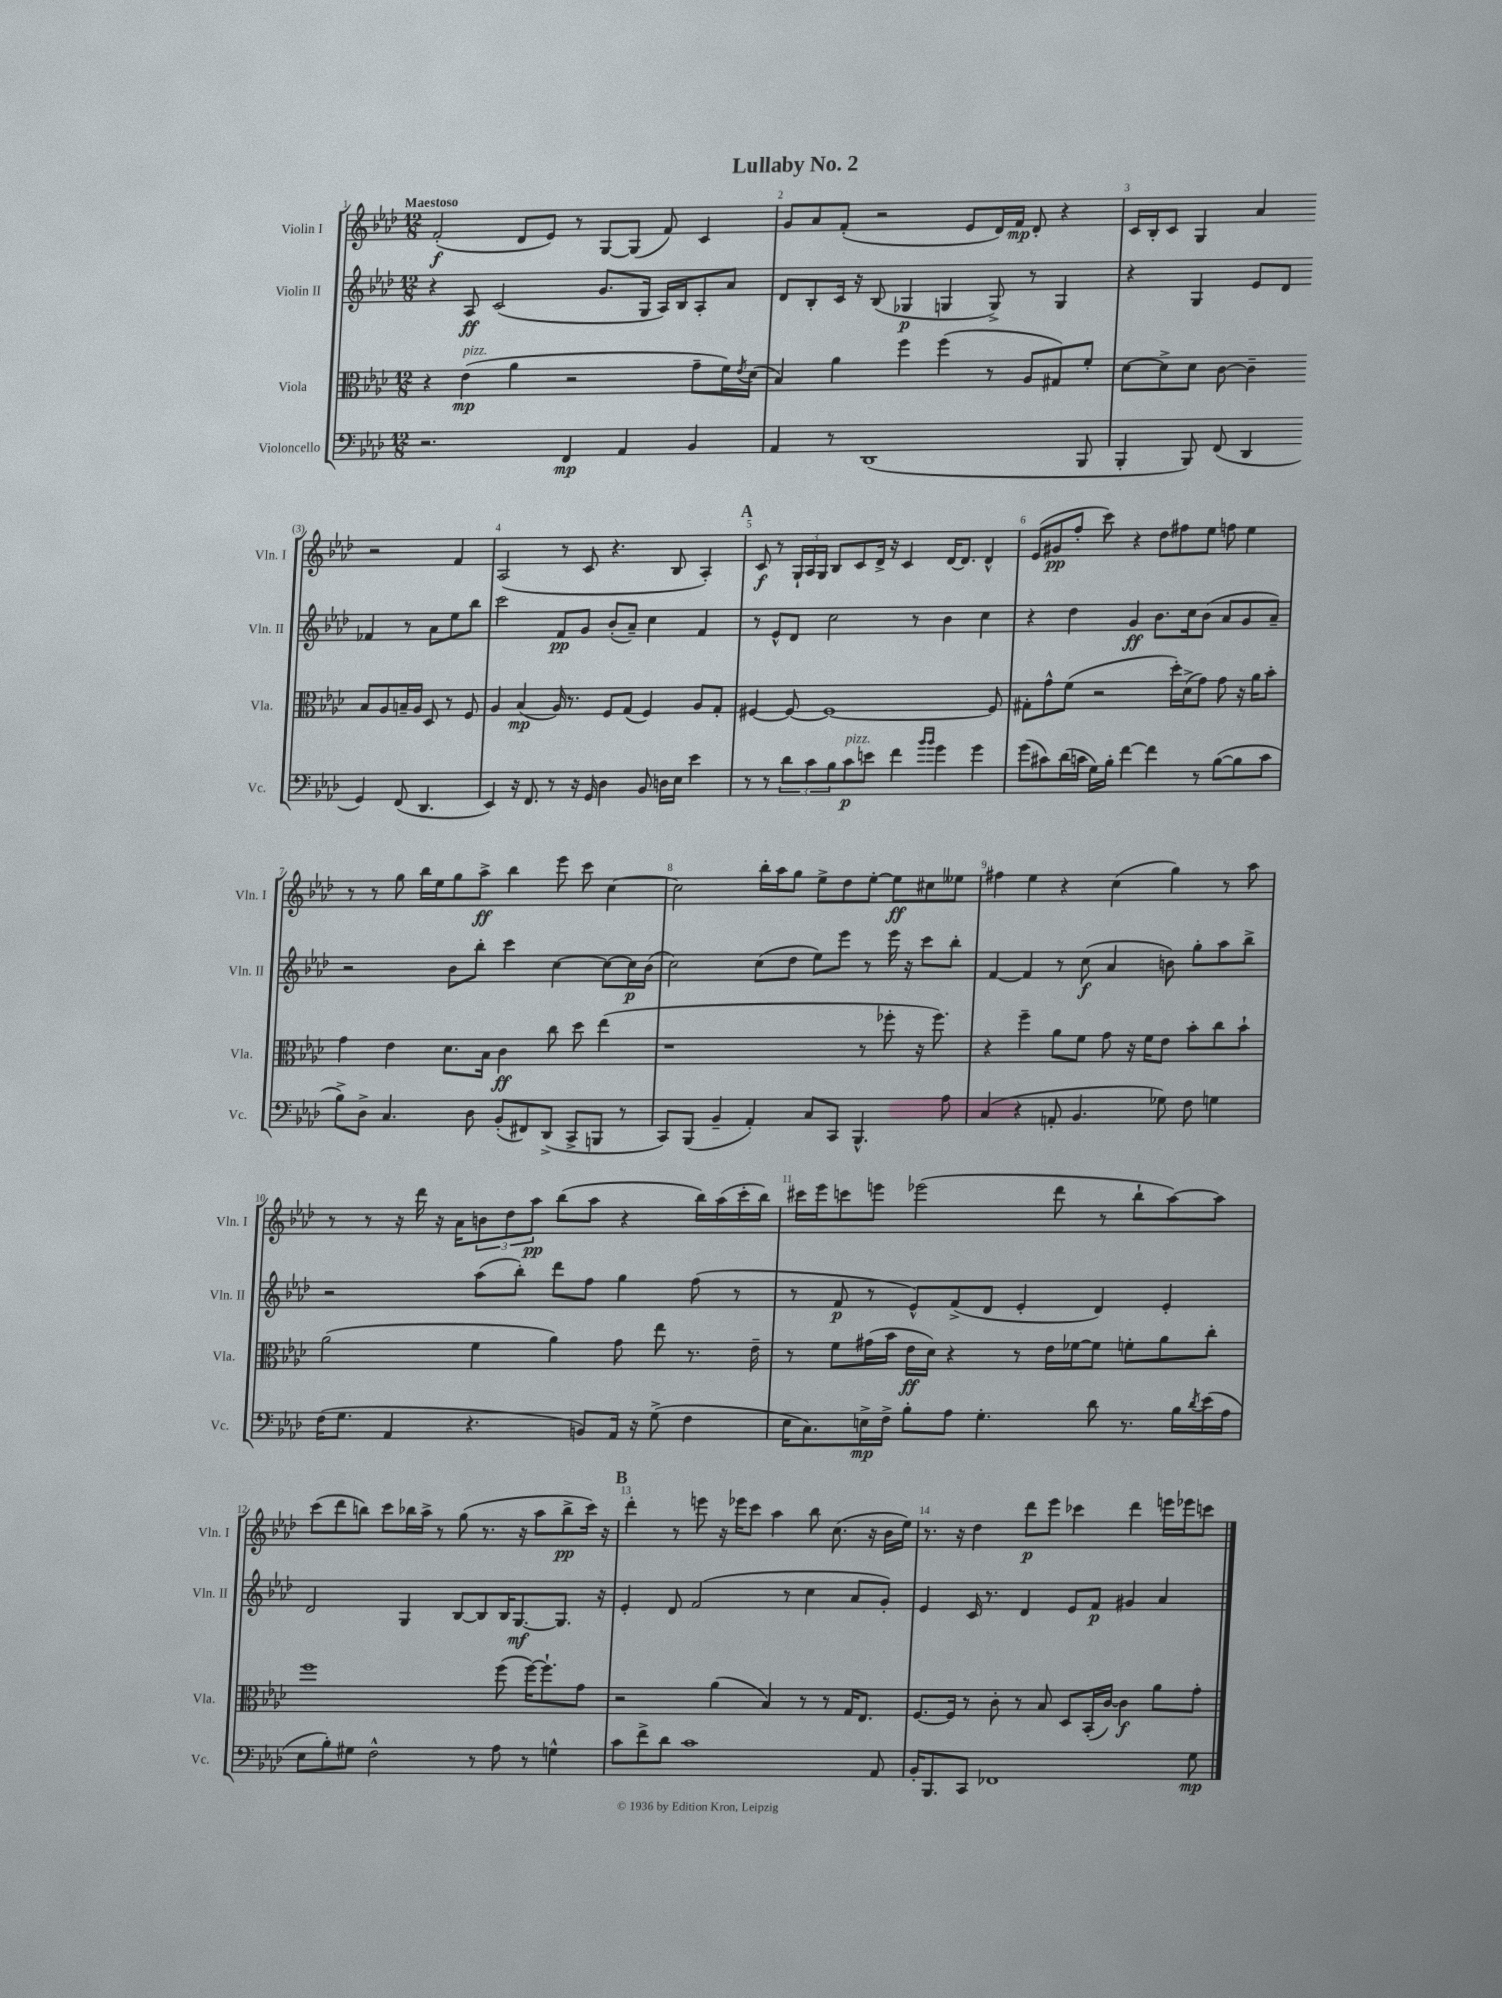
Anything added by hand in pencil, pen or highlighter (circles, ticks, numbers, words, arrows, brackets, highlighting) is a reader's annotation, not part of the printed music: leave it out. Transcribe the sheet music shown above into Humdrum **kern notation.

**kern	**kern	**kern	**kern
*staff4	*staff3	*staff2	*staff1
*clefF4	*clefC3	*clefG2	*clefG2
*k[b-e-a-d-]	*k[b-e-a-d-]	*k[b-e-a-d-]	*k[b-e-a-d-]
*M12/8	*M12/8	*M12/8	*M12/8
2.r	4r	4r	(2f'
.	(4e-	8A-	.
.	.	(2c	.
.	4a-	.	8d-
.	.	.	8e-)
4FF	2r	.	8r
.	.	8.g	[8G
4AA-	.	.	(8G]
.	.	16G	.
.	.	16A-)	8f)
.	.	16B-	.
4BB-	8g~	8A-'	4c
.	16f)	8a-	.
.	8qe-	.	.
.	(16d-	.	.
=	=	=	=
4AA-	4B-)	8d-	8g
.	.	8B-'	8a-
8r	4a-	16c	(8f'
.	.	16r	.
(1DD-	.	(8B-	2r
.	4ff	4G-	.
.	(4ff	4G	.
.	.	.	8e-
.	8r	8G^)	16d-)
.	.	.	16f
.	8A-	8r	8d-'
.	8G#)	4G	4r
8BBB-	8f'	.	.
=	=	=	=
4BBB-'	[8d-	4r	16c
.	.	.	16B-'
.	8d-^]	.	8c
8BBB-)	8d-	4G	4G
(8FF	[8c	.	.
4DD-	4c~]	8e-	4a-
.	.	8d-	.
4GG)	8B-	4f-	2r
.	8A-	.	.
(8FF	16B~	8r	.
.	16A-	.	.
4.DD-	8D-	8a-	.
.	8r	8ee-	4f
.	8F	8bb-	.
=	=	=	=
4EE-)	4A-	2ccc	(2A-
16r	(4B-	.	.
8.FF	.	.	.
8r	16A-)	8f	8r
.	8.r	.	.
16r	.	8g	8c
16GG	.	.	.
4D-	8F	(8b-'	4.r
.	(8G	8a-~)	.
8BB-	4F)	4cc	.
16D	.	.	8B-
16E-	.	.	.
4e-	8A-	4f	4A-')
.	8G'	.	.
=	=	=	=
8r	[4F#	8r	8c
8r	.	8e-^^	8r
12d-	8F#_	8d-	24G`
.	.	.	24A-
12c	.	.	24G
.	1F#_	2cc	8B-
12B-	.	.	.
8c	.	.	8c
8e	.	.	16d-^
.	.	.	16r
4f	.	.	4c
.	.	8r	.
16qqb-	.	.	.
16qqb-	.	.	.
4g	.	4b-	[16d-
.	.	.	8.d-]
4g	.	4cc	4d-^^
.	8F#]	.	.
=	=	=	=
(8g	8G#'	4r	(8e-
8c#)	8g^^	.	8g#
(16d-	(8f	4dd-	8ff'
16c	.	.	.
16G)	2r	.	8ccc)
16B-'	.	.	.
[4f	.	4g	4r
4f]	.	8.b-	8dd-
.	16dd-')	.	8ff#
.	(16d-^	16cc	.
8r	8g)	(8b-	8ee-
([8B-	8g	8a-	8ff
8B-]	16r	8g	4ee-
.	16a-	.	.
8c	8b-'	8a-~)	.
=	=	=	=
8B-^)	4g	2r	8r
8D-^	.	.	8r
4.C	4e-	.	8gg
.	.	.	16bb-
.	.	.	16ee-
.	8.d-	8b-	8gg
8D-	.	8bb-'	8aa-^
.	16B-	.	.
(8BB-'	4c	4ccc	4bb-
8FF#)	.	.	.
(8DD-^	8cc	[4cc	8eee-
8CC^	8dd-	.	8ccc
8BBB	(4ee-	8cc_	[4cc
8r	.	16cc]	.
.	.	(16b-	.
=	=	=	=
8CC)	1r	2cc)	2cc]
(8BBB-	.	.	.
4BB-~	.	.	.
4AA-')	.	(8cc	16bb-'
.	.	.	16aa-
.	.	8dd-	8gg
8C	.	8ee-)	8ee-^
8CC	.	8eee-	8dd-
4.BBB-^^	8r	8r	[8ee-'
.	8ff-'	16eee-	8ee-]
.	.	16r	.
.	16r	8ccc	8cc#
.	8.ff-)	.	.
8A-	.	8bb-'	8ee--
=	=	=	=
(4C	4r	[4f	4ff#
4r	4ff~	4f]	4ee-
8AA'	8a-	8r	4r
4.BB-	8f	(8cc	.
.	8g	4a-	(4cc
.	16r	.	.
.	16f	.	.
8G-)	8e-	8b)	4gg)
8F	8b-'	8gg'	.
4G	8cc	8aa-	8r
.	8b-`	8bb-^	8aa-
=	=	=	=
(16F	(2a-	2r	8r
8.G	.	.	.
.	.	.	8r
4AA-	.	.	16r
.	.	.	16ddd-
.	.	.	16r
.	.	.	16a-
4.r	4f	(8aa-	12b
.	.	.	12dd-
.	.	8bb-')	.
.	.	.	12aa-
.	4a-)	8ddd-	(8bb-
8BB)	.	8ff	8aa-
16AA-	8g	4gg	4r
16r	.	.	.
(8G^	8ee-	.	.
4F	8.r	(8ff	16bb-)
.	.	.	(16aa-
.	.	8r	16ccc'
.	16e-~	.	16bb-)
=	=	=	=
16E-	8r	8r	16ccc#
8.C)	.	.	16eee-
.	8f	8f	8ccc
16E^	(16g#	8r	8eee
16F^	16b-	.	.
8B-'	16e-	8e-^^)	(2eee-
.	16d-)	.	.
8A-	4r	(8f^	.
4.G'	.	8d-	.
.	8r	4e-'	.
.	16e-	.	8ddd-
.	[16f-	.	.
8d-	8f-]	4d-)	8r
8.r	8f'	.	8bb-`
.	8a-	4e-'	[8aa-)
16B-	.	.	.
8qd-	.	.	.
(16e-	8cc'	.	8aa-]
16A-	.	.	.
=	=	=	=
8E-	1ff	2d-	(8ccc
8B-')	.	.	8ddd-
8G#	.	.	8bb)
2F^^	.	.	8ccc
.	.	4G	16bb-
.	.	.	16aa-^
.	.	.	8r
.	.	[8B-	(8gg
8r	.	8B-]	8.r
8A-	(8ff	16B-	.
.	.	[8.G	16r
8r	[16ff)	.	8aa-
.	8.ff`]	.	.
4G^^	.	8.G]	8bb-^
.	8g	.	16ccc)
.	.	16r	16r
=	=	=	=
8c	2r	4e-'	4ddd-'
8f^	.	.	.
8d-	.	8d-	8r
1c	.	(2f	8eee
.	(4a-	.	16r
.	.	.	16eee-
.	.	.	8ccc
.	4B-)	.	4aa-
.	.	8r	.
.	8r	4cc	8bb-
.	8r	.	(8.cc
.	16G	8a-	.
.	8.E-	.	16r
8AA-	.	8g')	16b-
.	.	.	16ee-)
=	=	=	=
16BB-'	[8.F	4e-	8.r
8.BBB-	.	.	.
.	16F]	.	16r
8CC	8r	16c	4dd-
.	.	8.r	.
1FF-	8c'	.	.
.	8r	4d-	8ddd-
.	8B-	.	8eee-
.	8D-	8e-	4ccc-
.	(16BB-'	8f	.
.	[16c)	.	.
.	4c]	4g#	4ddd-
.	8a-	4a-	16eee
.	.	.	16eee-
8G	8g'	.	8ccc
==	==	==	==
*-	*-	*-	*-
